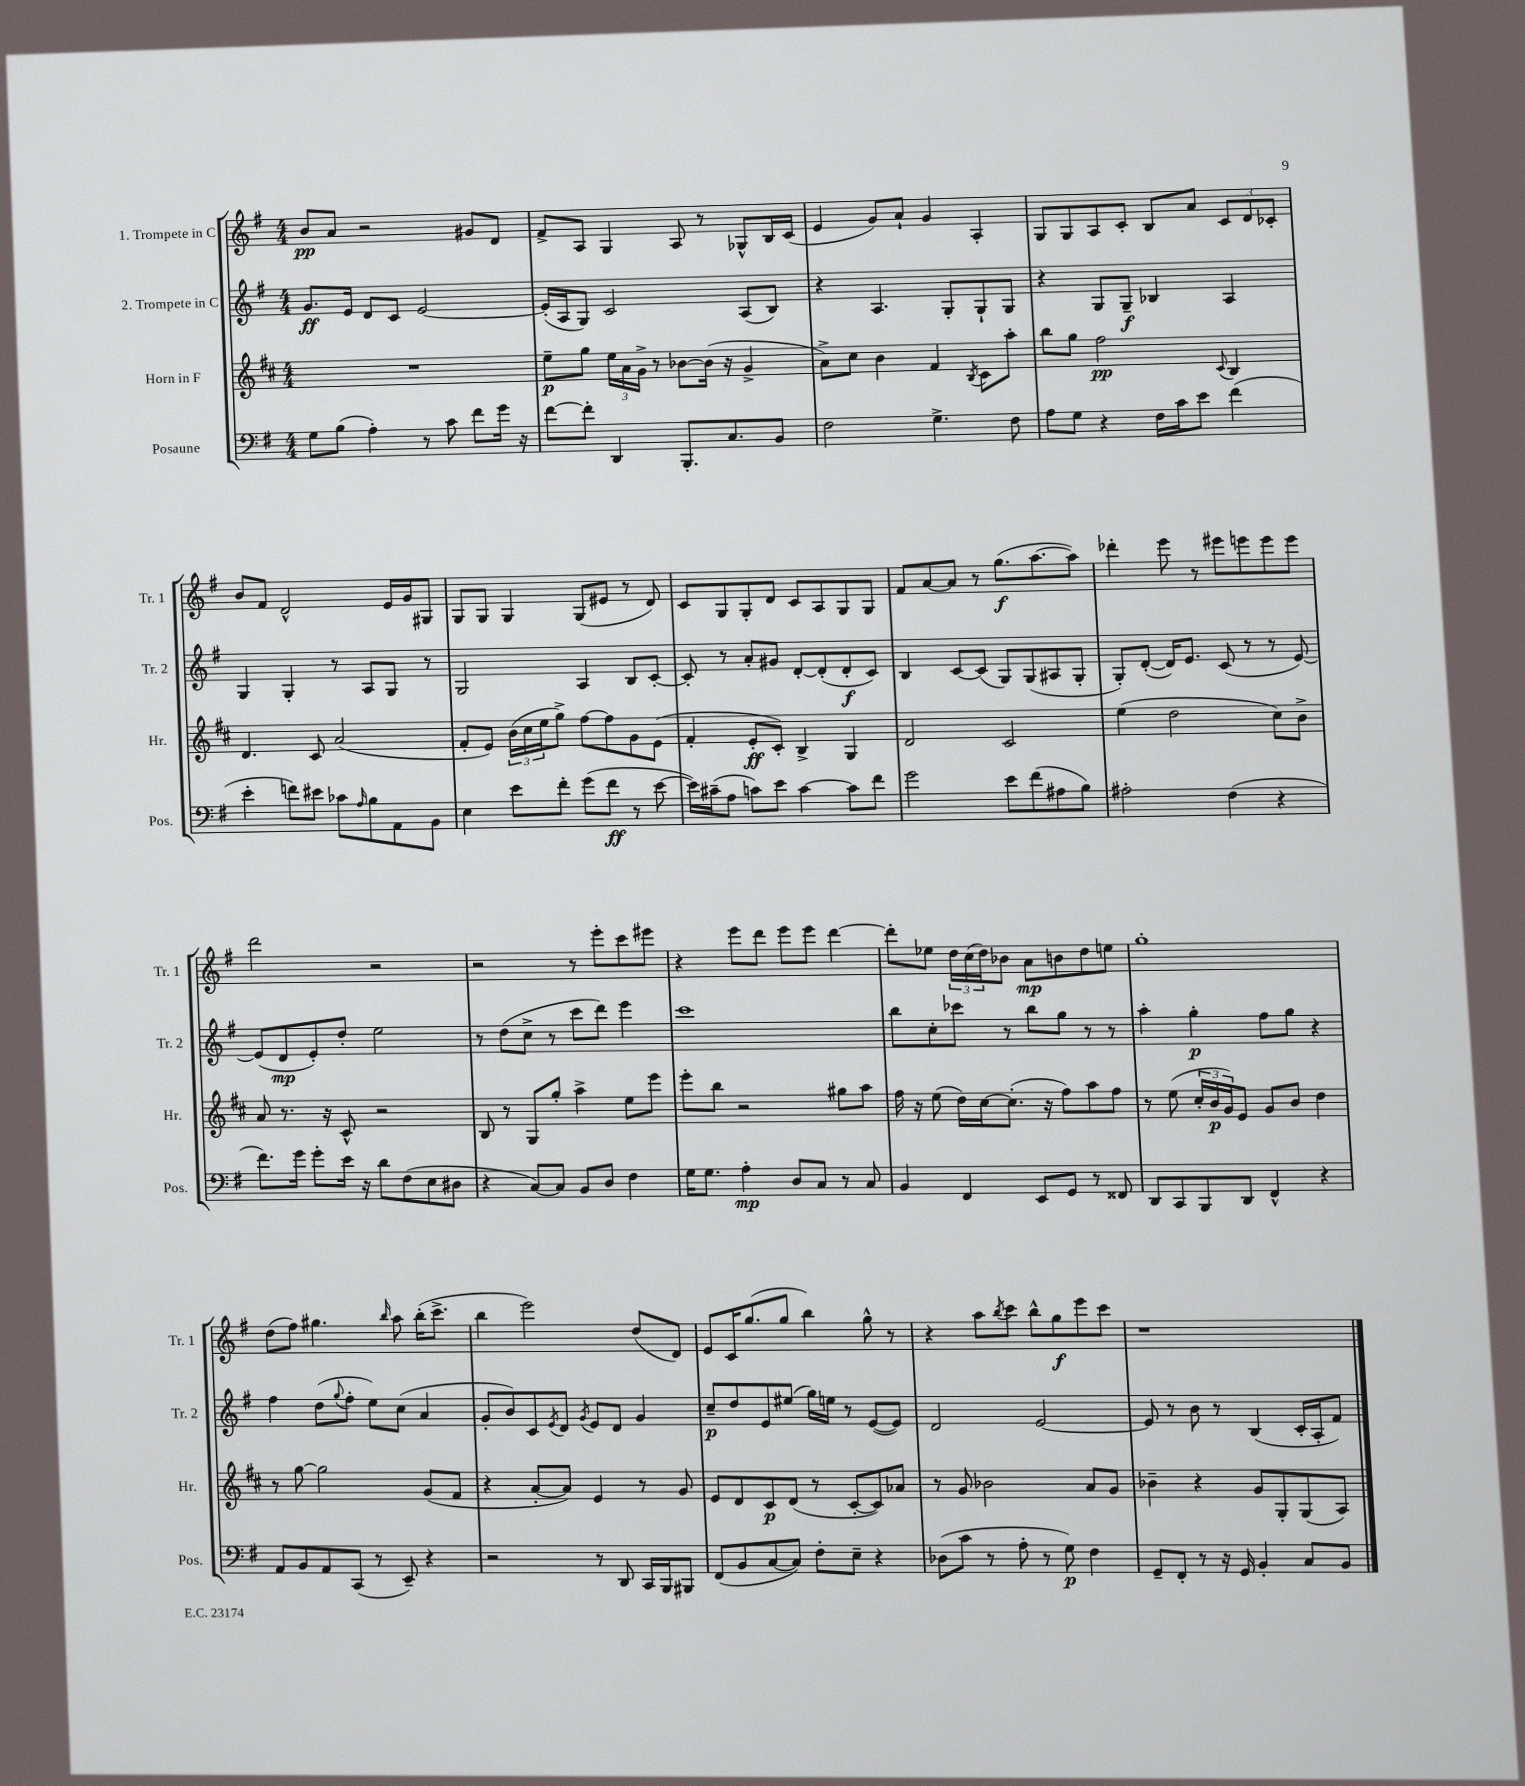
<<
\new StaffGroup <<
\new Staff = "s0" \with { instrumentName = "1. Trompete in C" shortInstrumentName = "Tr. 1" } {
    \clef treble \key g \major \numericTimeSignature \time 4/4
    b'8\pp a'8 r2 gis'8 d'8 |
    fis'8-> a8 g4 a8 r8 ges8-^ b16 c'16( |
    e'4 g'8) a'8-! g'4 a4-. |
    g8 g8 a8 c'8-. b8 a'8 \tuplet 3/2 { c'8 d'8 ces'8-. } |
    b'8 fis'8 d'2-^ e'16 g'16 gis8 |
    g8 g8 g4 g8( eis'8 r8 d'8) |
    c'8 g8 g8-. d'8 c'8 a8 g8 g8 |
    fis'8 a'8~ a'8 r8 g''8.\f( a''8.~ a''8) |
    des'''4-. e'''8 r8 eis'''8 e'''8 e'''8 e'''8 |
    d'''2 r2 |
    r2 r8 e'''8-. c'''8 eis'''8 |
    r4 e'''8 d'''8 e'''8 e'''8 d'''4~ |
    d'''8-. ees''8 \tuplet 3/2 { d''16 c''16( d''16) } bes'8 a'8\mp b'8 d''8 e''8 |
    g''1-. |
    d''8( fis''8) gis''4. \grace { b''16 } a''8 b''16-.( c'''8.-> |
    b''4 e'''2) d''8( d'8) |
    e'8 c'16 g''8.( g''8 b''4) g''8-^ r8 |
    r4 a''8 \acciaccatura { b''8 } c'''8 b''8-^ g''8\f e'''8 c'''8 |
    r1 \bar "|." |
}
\new Staff = "s1" \with { instrumentName = "2. Trompete in C" shortInstrumentName = "Tr. 2" } {
    \clef treble \key g \major \numericTimeSignature \time 4/4
    g'8.\ff e'16 d'8 c'8 e'2~ |
    e'16-.( a16 g8) c'2 a8( b8) |
    r4 a4. g8-. g8-! g8 |
    r4 g8 g8--\f bes4 a4 |
    g4 g4-. r8 a8 g8 r8 |
    g2 a4 b8 c'8~-. |
    c'8-. r8 a'8-. gis'8 d'8~-. d'8-.( d'8-.\f c'8) |
    b4 c'8~ c'8( g8) g8( ais8 g8-. |
    g8-.) d'8~-.( d'16) e'8. c'8( r8 r8 e'8~) |
    e'8( d'8\mp e'8-.) d''8-. e''2 |
    r8 d''8( c''8-> r8 c'''8 d'''8) e'''4 |
    c'''1 |
    b''8 c''8-. ces'''8 r8 b''8 g''8 r8 r8 |
    a''4-. g''4-.\p fis''8 g''8 r4 |
    fis''4 d''8( \appoggiatura { g''8 } fis''8-. e''8) c''8( a'4 |
    g'8-. b'8) c'8 \acciaccatura { e'8 } d'8 \acciaccatura { g'8 } e'8 d'8 g'4 |
    c''8--\p d''8 e'8 eis''8( g''16) e''16 r8 e'8~( e'8) |
    d'2 e'2~ |
    e'8 r8 b'8 r8 b4( c'16-. a16-. fis'8) \bar "|." |
}
\new Staff = "s2" \with { instrumentName = "Horn in F" shortInstrumentName = "Hr." } {
    \clef treble \key d \major \numericTimeSignature \time 4/4
    R1 |
    e''8--\p g''8 \tuplet 3/2 { e''16 a'16 g'16-> } r8 bes'8~ bes'16( r16 g'4-> |
    a'8->) cis''8 b'4 fis'4 \acciaccatura { b8 } cis'8 a''8-. |
    b''8 g''8 fis''2\pp \appoggiatura { cis'8 } b4 |
    d'4. cis'8 a'2( |
    fis'8-. e'8) \tuplet 3/2 { b'16( cis''16 e''16 } g''8->) fis''8~ fis''8 g'8 e'8( |
    fis'4-. e'8-.\ff cis'8-.) b4-> g4 |
    d'2 cis'2 |
    e''4( d''2 cis''8) b'8-> |
    a'8 r8. r16 cis'8-^ r2 |
    b8 r8 g8 g''8-. a''4-> e''8 e'''8 |
    e'''8-. b''8 r2 gis''8 a''8 |
    fis''16 r16 e''8( d''16) cis''16~ cis''8.-.( r16 fis''8) a''8 fis''8 |
    r8 e''8( \tuplet 3/2 { cis''16-. b'16\p g'16) } e'8 g'8 b'8 d''4 |
    r8 g''8~ g''2 g'8( fis'8 |
    r4 a'8~-. a'8) e'4 r8 g'8 |
    e'8 d'8 cis'8\p d'8( r8 cis'8~-. cis'8) aes'8 |
    r8 g'8 bes'2 a'8 g'8 |
    bes'4-- r4 g'8 g8-. g8( a8) \bar "|." |
}
\new Staff = "s3" \with { instrumentName = "Posaune" shortInstrumentName = "Pos." } {
    \clef bass \key g \major \numericTimeSignature \time 4/4
    g8 b8( a4-.) r8 c'8 fis'8 g'16 r16 |
    fis'8~ fis'8-. d,4 b,,8.-. c8. b,8 |
    fis2 g4.-> fis8 |
    a8 g8 r4 fis16 c'16 e'8 fis'4( |
    e'4-. f'8) eis'8 ces'8 \grace { a16 } b8 a,8 b,8 |
    e4 e'8 fis'8-. g'8( fis'8\ff r8 e'8~ |
    e'16) cis'16--( a8 c'8) e'8 c'4~ c'8 fis'8 |
    g'2 e'8 fis'8( ais8 b8) |
    ais2-. fis4( r4 |
    fis'8.) g'16 g'8-. e'16 r16 d'8 fis8( e8 dis8 |
    r4 c8~) c8 b,8 d8 fis4 |
    g16 g8. a4-.\mp d8 c8 r8 c8 |
    b,4 fis,4 e,8 g,8 r8 fisis,8 |
    d,8 c,8 b,,8 d,8 fis,4-^ r4 |
    a,8 b,8 a,8 c,8( r8 e,8--) r4 |
    r2 r8 d,8 c,16 b,,16 bis,,8 |
    fis,8( b,8 c8~ c8) fis8-. e8-- r4 |
    des8( c'8 r8 a8-. r8 g8\p) fis4 |
    g,8-- fis,8-. r8 r16 g,16 b,4-. c8 b,8 \bar "|." |
}
>>
>>
\layout { \context { \Score \remove "Bar_number_engraver" } }
